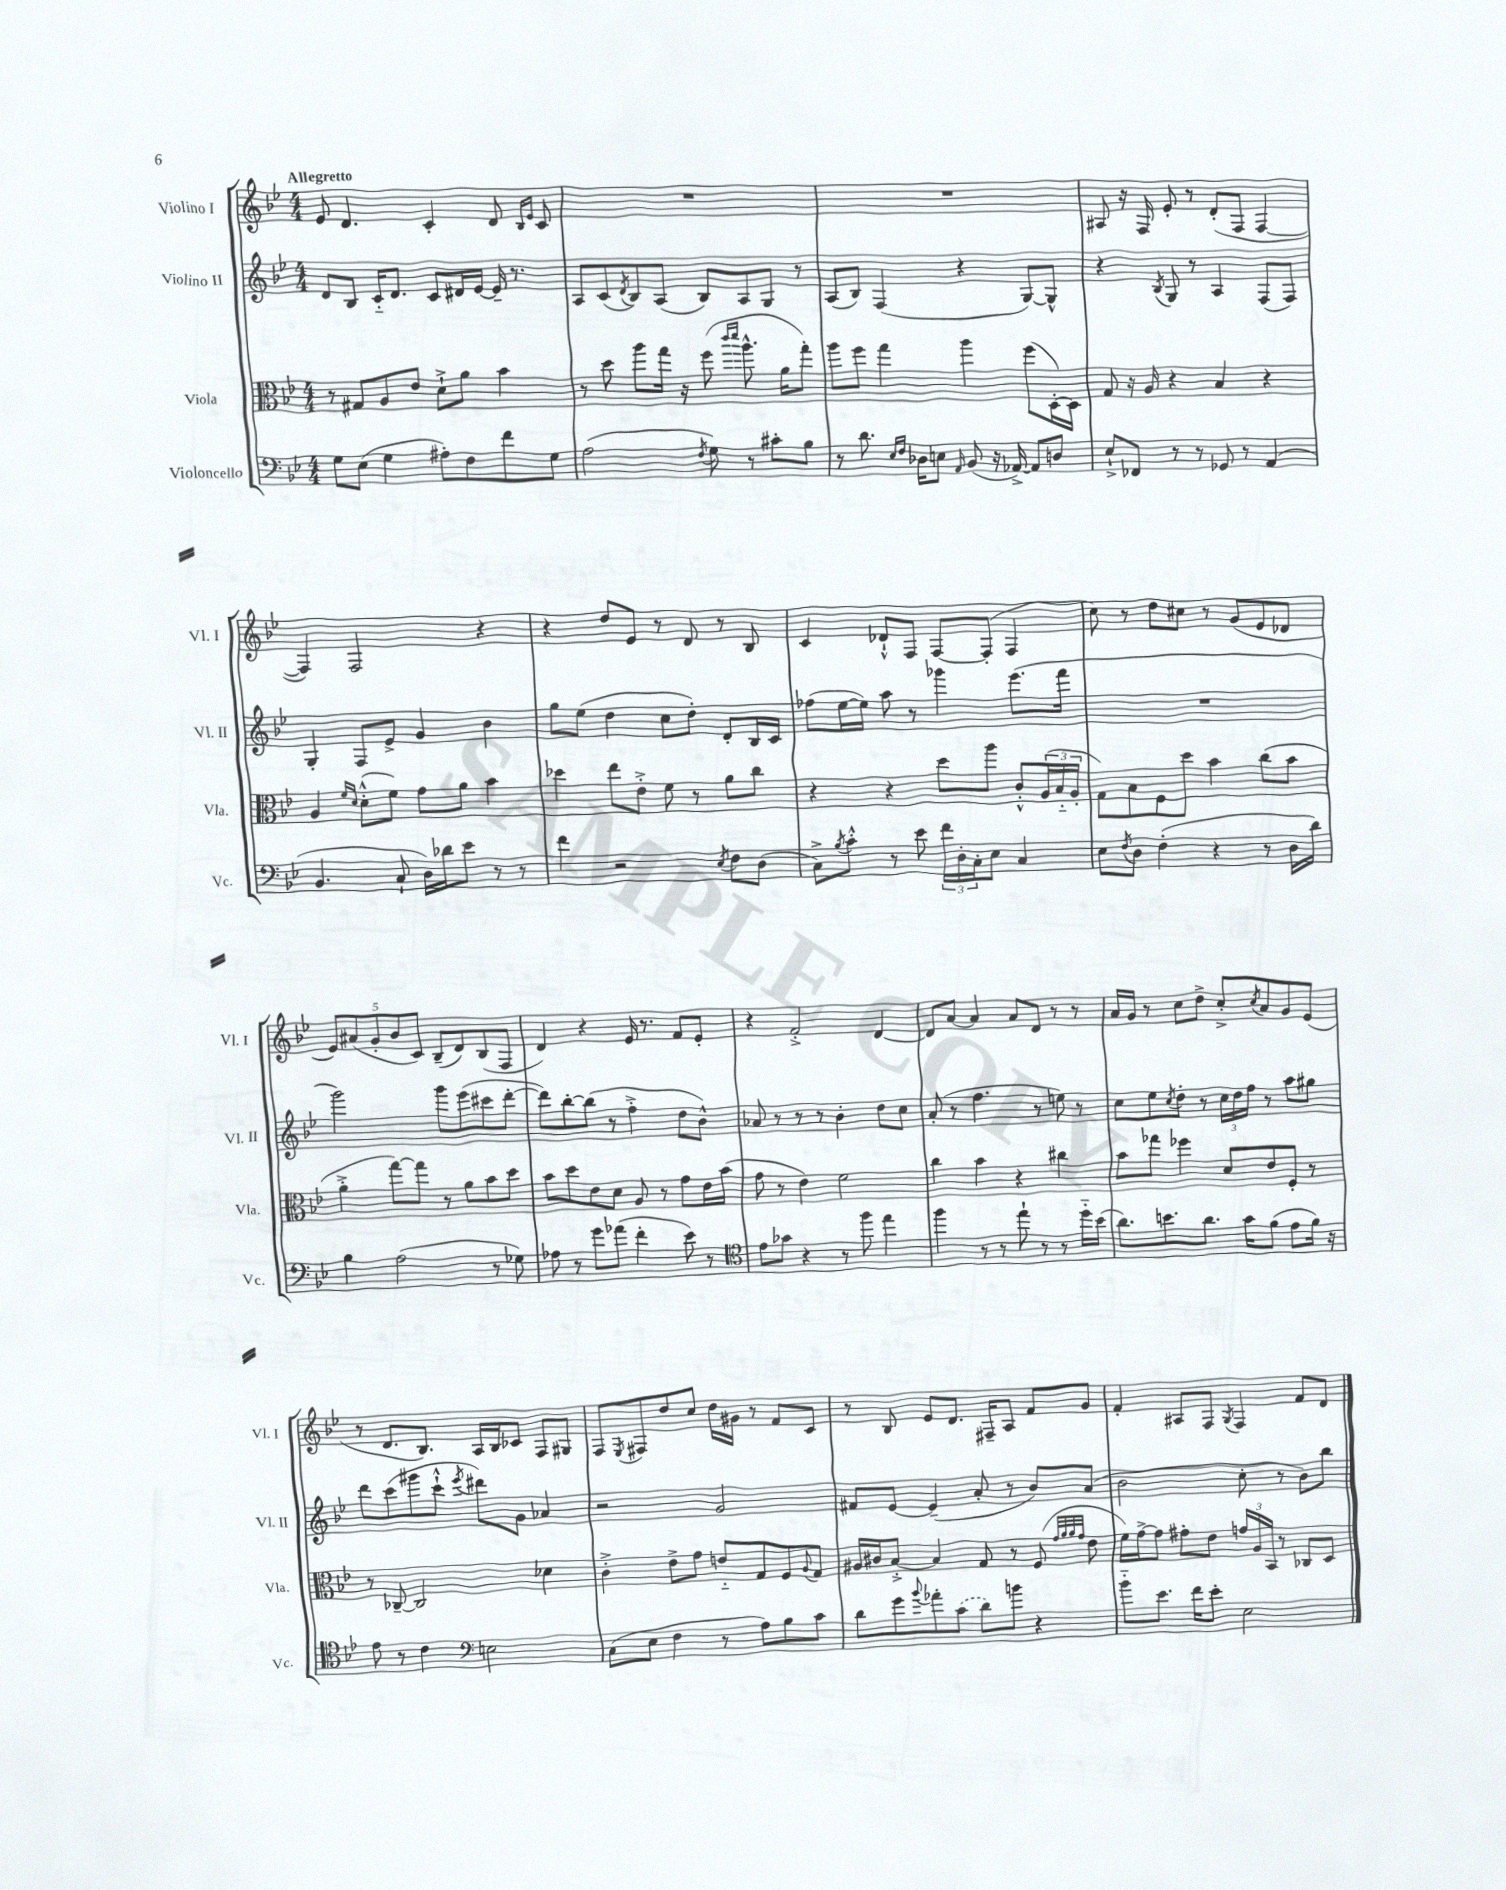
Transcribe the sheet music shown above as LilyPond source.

<<
\new StaffGroup <<
\new Staff = "s0" \with { instrumentName = "Violino I" shortInstrumentName = "Vl. I" } {
    \clef treble \key bes \major \numericTimeSignature \time 4/4 \tempo "Allegretto"
    ees'8 d'4. c'4-. d'8 \grace { bes16 ees'16 } c'8 |
    R1 |
    R1 |
    ais8 r16 f16 ees'8-. r8 d'8-.( f8 f4~ |
    f4) f2 r4 |
    r4 d''8 ees'8 r8 d'8 r8 bes8 |
    c'4 des'8-!-^ f8 f8~ f8-.( f4 |
    c''8) r8 d''8 cis''8 r8 g'8( ees'8 des'8 |
    \tuplet 5/4 { ees'8) ais'8( g'8-. bes'8 c'8) } bes8--( d'8) bes8( f8 |
    d'4) r4 ees'16 r8. f'8 ees'8-. |
    r4 f'2-.-> d'4~ |
    d'8 a'8~ a'4 a'8 d'8 r8 r8 |
    a'16 g'16 r8 c''8 d''8-> c''8-.-> \acciaccatura { c''8 } a'8 g'8 ees'8( |
    r8 d'8. bes8.) a16 bes16 ces'8 f8 gis8 |
    f8 \acciaccatura { ees8 } fis8 d''8 c''8 d''16 gis'16 r8 f'8 c'8 |
    r8 bes8 ees'8 d'8. fis16-- a8 f'8 g'8 |
    f'4-. ais8 f8 \acciaccatura { g8 } f4 f'8 d'8 \bar "|." |
}
\new Staff = "s1" \with { instrumentName = "Violino II" shortInstrumentName = "Vl. II" } {
    \clef treble \key bes \major \numericTimeSignature \time 4/4
    d'8 bes8 c'16-_ d'8. c'8 dis'16 ees'16~ ees'16-- r8. |
    a8 c'8( \acciaccatura { d'8 } bes8) a8( bes8) a8 g8 r8 |
    a8( bes8) f4( r4 g8~) g8-^ |
    r4 \acciaccatura { bes8 } g8 r8 a4 f8( f8) |
    g4-. f8 ees'8-> g'4 bes'4 |
    g''8 ees''8( d''4 c''8 d''8-.) d'8-. bes16 c'16 |
    fes''8( ees''16~ ees''16) a''8 r8 ges'''4 ees'''8.( f'''16 |
    R1 |
    g'''2) g'''8 ees'''8( cis'''8 d'''8~-. |
    d'''8) bes''8~-. bes''8( r8 f''4-.-> d''8 bes'8-^) |
    aes'8 r8 r8 r8 bes'4-. d''8 c''8 |
    a'8-.( r8 f''4. r8 e''8) r8 |
    c''8 ees''8 \acciaccatura { c''8 } d''8-. r8 \tuplet 3/2 { c''16 d''16 f''16 } r8 a''8 gis''8 |
    d'''8 c'''8( gis'''8 c'''8-!-^ \acciaccatura { ees'''8 } dis'''8) g'8 aes'4 |
    r2 g'2 |
    fis'8 ees'8~ ees'4--( a'8-. r8 bes'8) a'8( |
    bes'2 c''8-. r8 bes'8) bes''8 \bar "|." |
}
\new Staff = "s2" \with { instrumentName = "Viola" shortInstrumentName = "Vla." } {
    \clef alto \key bes \major \numericTimeSignature \time 4/4
    r8 gis8 a8 ees'8 d'8-!-> a'8 bes'4 |
    r8 d''8 a''8 g''16 r16 f''8( \grace { c'''16 d'''16 } a''8.-^ a'16 g''8-.) |
    a''8 f''8 g''4 a''4 f''8( d16~-.) d16 |
    g8 r16 a16 r4 bes4 r4 |
    a4 \grace { f'16 d'16 } d'8-.-^( f'8) g'8 a'8 bes'4 |
    des''4 ees''8 ees'8-.-> f'8 r8 a'8 c''8 |
    r4 r4 d''8 a''8 c'8-.-^ \tuplet 3/2 { a16( bes16-_ a16-. } |
    g8) bes8 f8 d''8 bes'4 c''8( bes'8 |
    a'4-.-> g''8~) g''8 r8 a'8 bes'8 d''8 |
    bes'8 d''8 ees'8 d'8 a8 r8 g'8 ees'16 bes'16( |
    g'8 r8 ees'4) f'2 |
    c''4 bes'4 r4 cis''4 |
    bes'8 ges''8 fes''4 d'8 ees'8 f8-. r8 |
    r8 ces8~-- ces2 des'4 |
    c'4-.-> ees'8-> g'8 e'8-_ g8 f8 \appoggiatura { a8 } g8 |
    ais16 cis'16 bes8~-.-> bes4 g8 r8 f8( \grace { g'32 a'32 a'32 g'32 } ees'8 |
    f'16) g'16~-> g'8 gis'8-. ees'8 \tuplet 3/2 { g'16 a16 bes,16 } r8 ces8 d8 \bar "|." |
}
\new Staff = "s3" \with { instrumentName = "Violoncello" shortInstrumentName = "Vc." } {
    \clef bass \key bes \major \numericTimeSignature \time 4/4
    g8 ees8( g4 ais8-.) f8 f'8 g8 |
    a2( \acciaccatura { f8 } g8) r8 cis'8-. bes8 |
    r8 d'8. \grace { ees16 f16 } des16 e8 \grace { a,16 } bes,8( r16 aes,16~->) aes,8 d8 |
    ees8-!-> fes,8 r8 r8 ges,8 r8 a,4( |
    bes,4. c8-! d16) des'16 ees'8 r8 r8 |
    f'4 r2 \acciaccatura { ees8 } f8 d8( |
    c8->) \acciaccatura { bes8 } c'8-.-^ r8 ees'8 \tuplet 3/2 { f'16 d16-. c16-. } ees8 c4 |
    ees8 \acciaccatura { f8 } d8 f4-.( r4 r8 d16 d'16) |
    bes4 a2( r8 ges8) |
    aes8 r8 g'8 aes'8( f'4-. ees'8) r8 |
    \clef tenor ees'8 ges'8 r4 r8 f''8 ees''4 |
    f''4 r8 r8 ees''8-! r8 r8 d''16-_ bes'16( |
    a'8.) b'8. a'8. g'16 f'8( ees'8 f'16) r16 |
    ees'8 r8 c'4 \clef bass e2 |
    c8( ees8 f4 r8 a8) bes8 c'8 |
    d'8 g'8 \appoggiatura { bes'8 } aes'8-. \once \slurDashed c'8( d'8) b'8 r4 |
    bes'8-_ ees'8. f'16 ees'8-. ees2 \bar "|." |
}
>>
>>
\layout { \context { \Score \remove "Bar_number_engraver" } }
